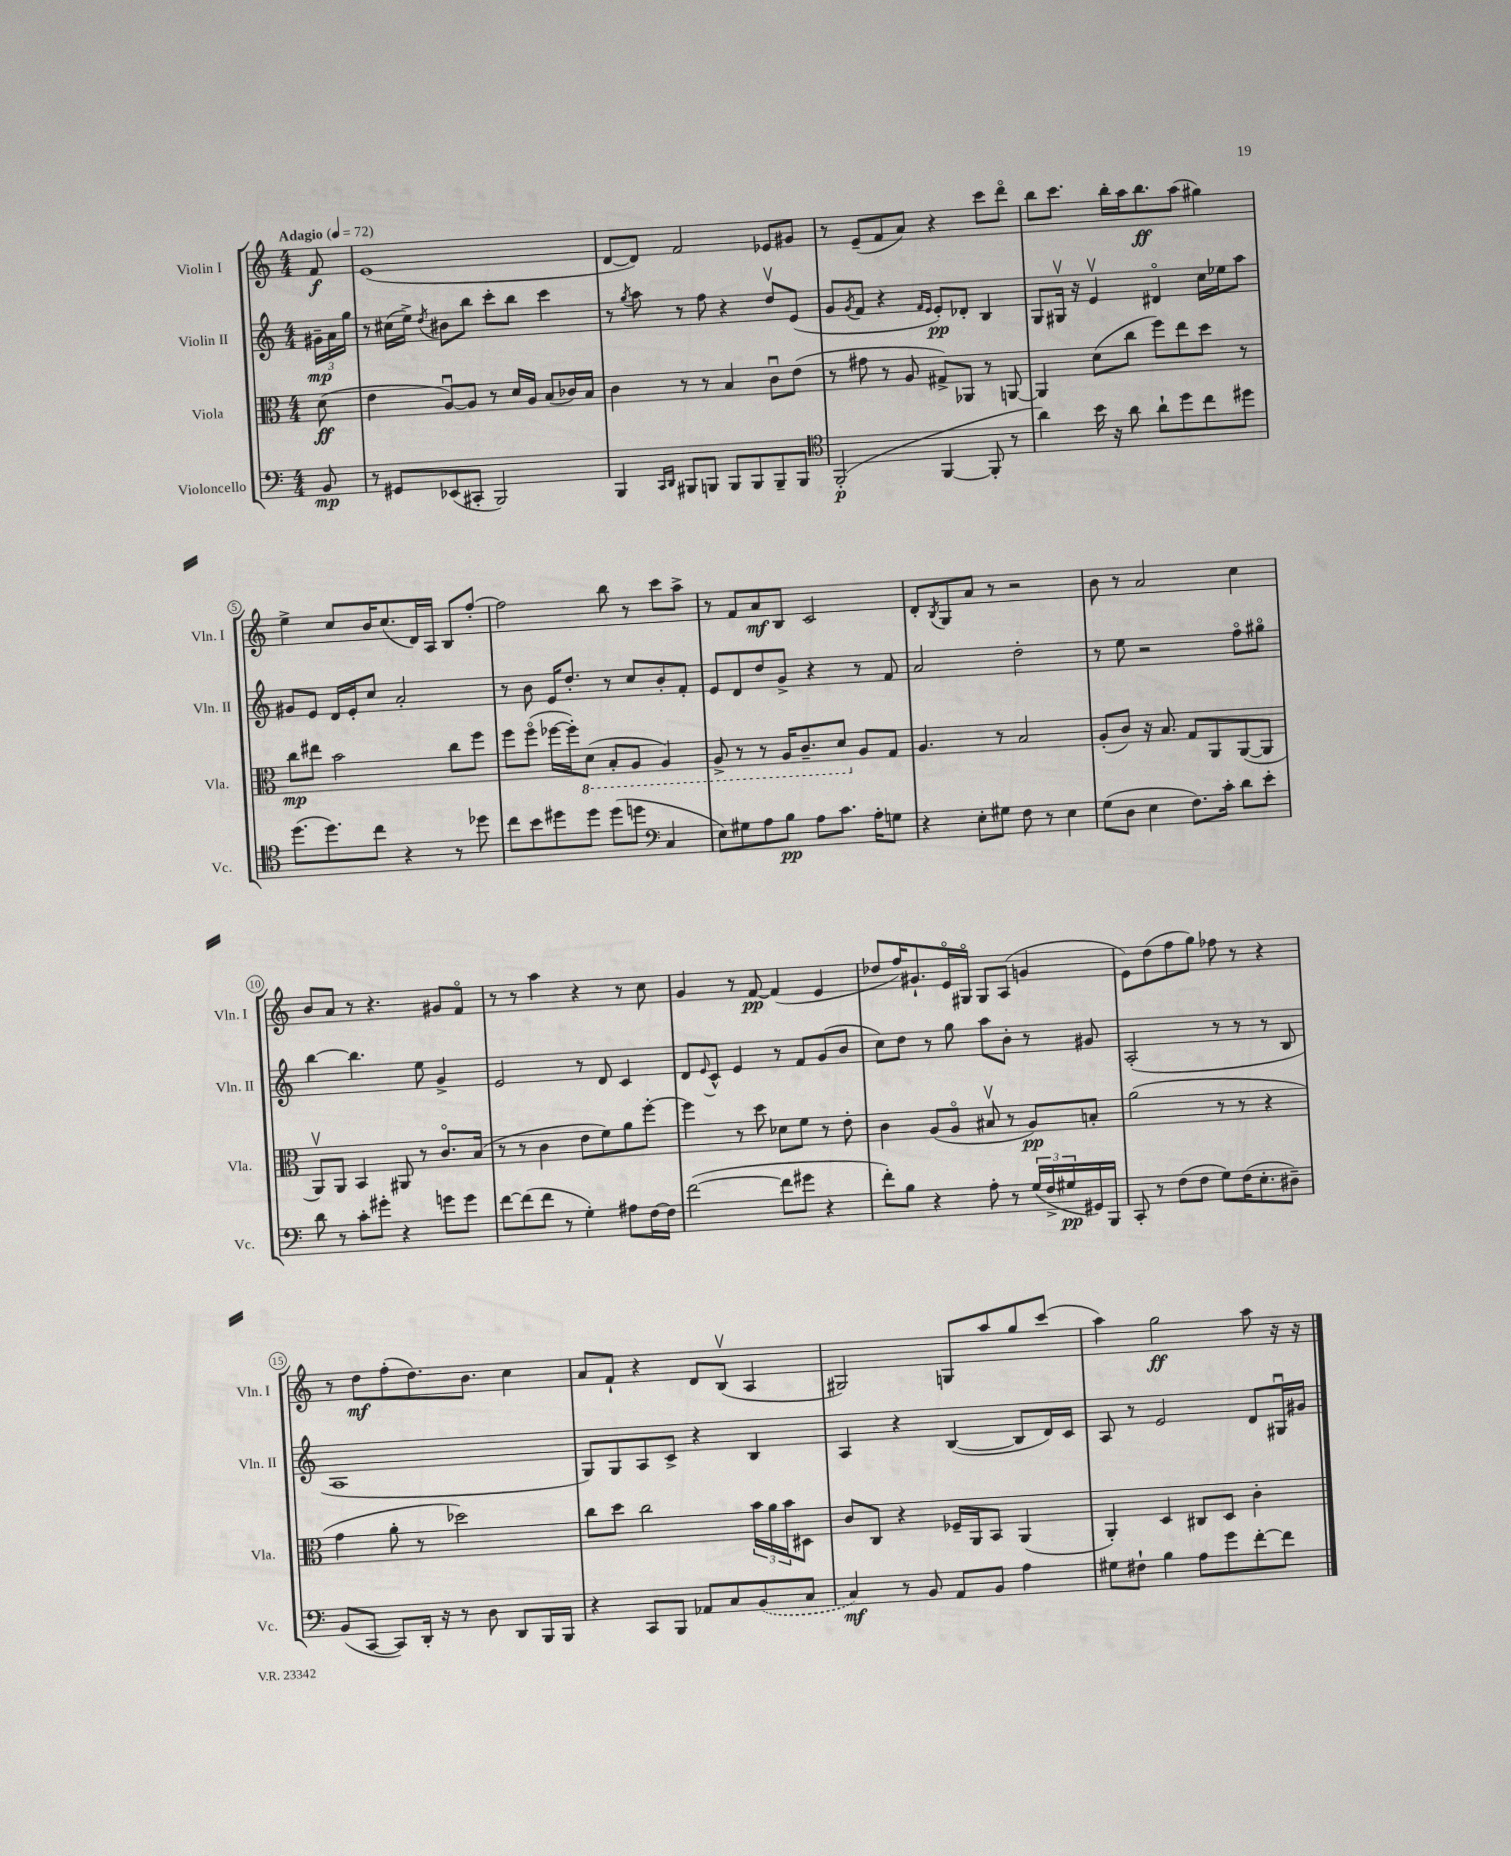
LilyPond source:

<<
\new StaffGroup <<
\new Staff = "s0" \with { instrumentName = "Violin I" shortInstrumentName = "Vln. I" } {
    \clef treble \key c \major \numericTimeSignature \time 4/4 \partial 8 \tempo "Adagio" 4 = 72
    f'8\f |
    e'1( |
    d'8~ d'8) f'2 ees'8 gis'8 |
    r8 e'8--( f'8 a'8) r4 c'''8 d'''8\flageolet |
    b''8 c'''8. b''16-. a''16 b''8.\ff a''8( gis''4) |
    e''4-> c''8 b'16 c''8.( d'16) a16 b8 f''8~-. |
    f''2 b''8 r8 c'''8 a''8-> |
    r8 f'8 a'8\mf b8 c'2 |
    d'8-. \acciaccatura { b8 } g8 a'8 r8 r2 |
    b'8 r8 a'2 c''4 |
    b'8 a'8 r8 r4. gis'8 f'8\flageolet |
    r8 r8 a''4 r4 r8 c''8 |
    g'4 r8 f'8~\pp f'4( e'4 |
    des''8 f''16) gis'8.-! e'16\flageolet gis16\flageolet gis8 a8( g'4 |
    e'8) d''8( f''8 g''8) fes''8 r8 r4 |
    r8 d''8\mf f''8-.( d''8.) b'8. c''4 |
    a'8 f'8-! r4 d'8 b8\upbow( a4 |
    gis2) g8 a''8 g''8 c'''8( |
    a''4) g''2\ff a''8 r16 r16 \bar "|." |
}
\new Staff = "s1" \with { instrumentName = "Violin II" shortInstrumentName = "Vln. II" } {
    \clef treble \key c \major \numericTimeSignature \time 4/4 \partial 8
    \tuplet 3/2 { gis'16--\mp a'16 g''16 } |
    r8 cis''16( e''16->) \acciaccatura { d''8 } bis'8 b''8 c'''8-. b''8 c'''4 |
    r8 \acciaccatura { g''8 } a''8 r8 f''8 r4 d''8\upbow e'8( |
    g'8 \acciaccatura { g'8 } f'8 r4 \grace { f'16 e'16 } e'8-.\pp) des'8-. b4 |
    g8 gis16\upbow r16 e'4\upbow dis'4\flageolet c''16 ees''16 a''8 |
    gis'8 e'8 d'16 e'16-. c''8 a'2-. |
    r8 b'8 e'16 d''8.-. r8 c''8 b'8-. f'8-. |
    e'8 d'8 d''8 g'8-> r4 r8 f'8 |
    a'2 d''2-. |
    r8 e''8 r2 f''8\flageolet gis''8\flageolet |
    b''4~ b''4. e''8 g'4-> |
    e'2 r8 d'8 c'4 |
    d'8 \appoggiatura { e'8 } c'8-^ e'4 r8 f'8 g'8( b'8 |
    c''8) d''8 r8 g''8 a''8 b'8-. r8 gis'8 |
    a2-.( r8 r8 r8 b8 |
    a1 |
    g8) g8 a8 c'8-> r4 b4 |
    a4 r4 b4~( b8 d'16) c'16 |
    a8 r8 e'2 d'8 gis16\downbow gis'16 \bar "|." |
}
\new Staff = "s2" \with { instrumentName = "Viola" shortInstrumentName = "Vla." } {
    \clef alto \key c \major \numericTimeSignature \time 4/4 \partial 8
    d'8\ff( |
    e'4 a8~\downbow) a8 r8 d'16 a16 b8( ces'16) b16 |
    c'4 r8 r8 b4 c'8\downbow e'8( |
    r8 gis'8 r8 a8 gis8->) aes,8 r8 a,8~ |
    a,4 d'8( c''8 f''8) e''8 d''8 r8 |
    c''8\mp eis''8 b'2 c''8 f''8 |
    f''8 f''8\flageolet( fes''16~ fes''16-.) \ottava #-1 d8( b,8-. a,8 a,4) |
    a,8-> r8 r8 a,16 c8.-- d8 \ottava #0 a8 g8 |
    a4. r8 b2 |
    a8-.( c'8) r16 b8. g8 a,8 a,8~( a,8 |
    a,8\upbow) a,8 b,4 ais,8 r8 c'8.\flageolet b16( |
    r8 r8 c'4 e'8 f'8) a'8 f''8~-. |
    f''4 r8 d''8 des'8 f'8 r8 e'8-. |
    c'4 a8( a8\flageolet bis8\upbow r8 a8\pp) b8-. |
    a'2( r8 r8 r4 |
    g'4 a'8-. r8 des''2) |
    c''8 d''8 c''2 \tuplet 3/2 { b'16 a'16 b'16 } dis8 |
    c'8 c8 r4 fes16-- a,16 b,8 a,4( |
    a,4-.) d4 cis8 d8 c'4-. \bar "|." |
}
\new Staff = "s3" \with { instrumentName = "Violoncello" shortInstrumentName = "Vc." } {
    \clef bass \key c \major \numericTimeSignature \time 4/4 \partial 8
    b,8\mp |
    r8 gis,8 ees,8( cis,8-. b,,2) |
    b,,4 \grace { c,16 d,16 } bis,,8 b,,8 b,,8 b,,8 b,,8-- b,,8 |
    \clef tenor f,2-.\p( f,4~ f,8-. r8 |
    a'4) b'16 r16 a'8 a'8-! d''8 c''8 dis''8 |
    d''8.( d''8.) c''8 r4 r8 des''8 |
    c''8 b'8 dis''8 dis''8 dis''8( d''8 \clef bass c4 |
    e8) gis8 a8 b8\pp a8 c'8. a16-. g8 |
    r4 e8-. gis8 f8 r8 e4 |
    g8( d8 e4 f8.) c'16-. d'8 e'8-. |
    d'8 r8 c'8-. gis'8-. r4 g'8 g'8 |
    f'8~ f'8( f'8 r8 g4-.) ais8 f16~ f16 |
    f'2~( f'8 gis'8 r4 |
    f'8-.) b8 r4 a8-. r8 \tuplet 3/2 { g16( f16-> gis16\pp } gis,16) b,,16 |
    c,8-. r8 f8( f8 g8) f16( e8.-. dis8--) |
    b,8( c,8~ c,8) d,16-. r16 r8 d8 d,8 b,,16 b,,16 |
    r4 c,8 b,,8 aes,8 c8 \once \slurDashed b,8( c8 |
    c4\mf) r8 b,8 a,8 b,8 a4 |
    gis8 fis8-! b4 a8 g'8 f'8~-. f'8 \bar "|." |
}
>>
>>
\layout { \context { \Score \override BarNumber.stencil = #(make-stencil-circler 0.1 0.3 ly:text-interface::print) } }
